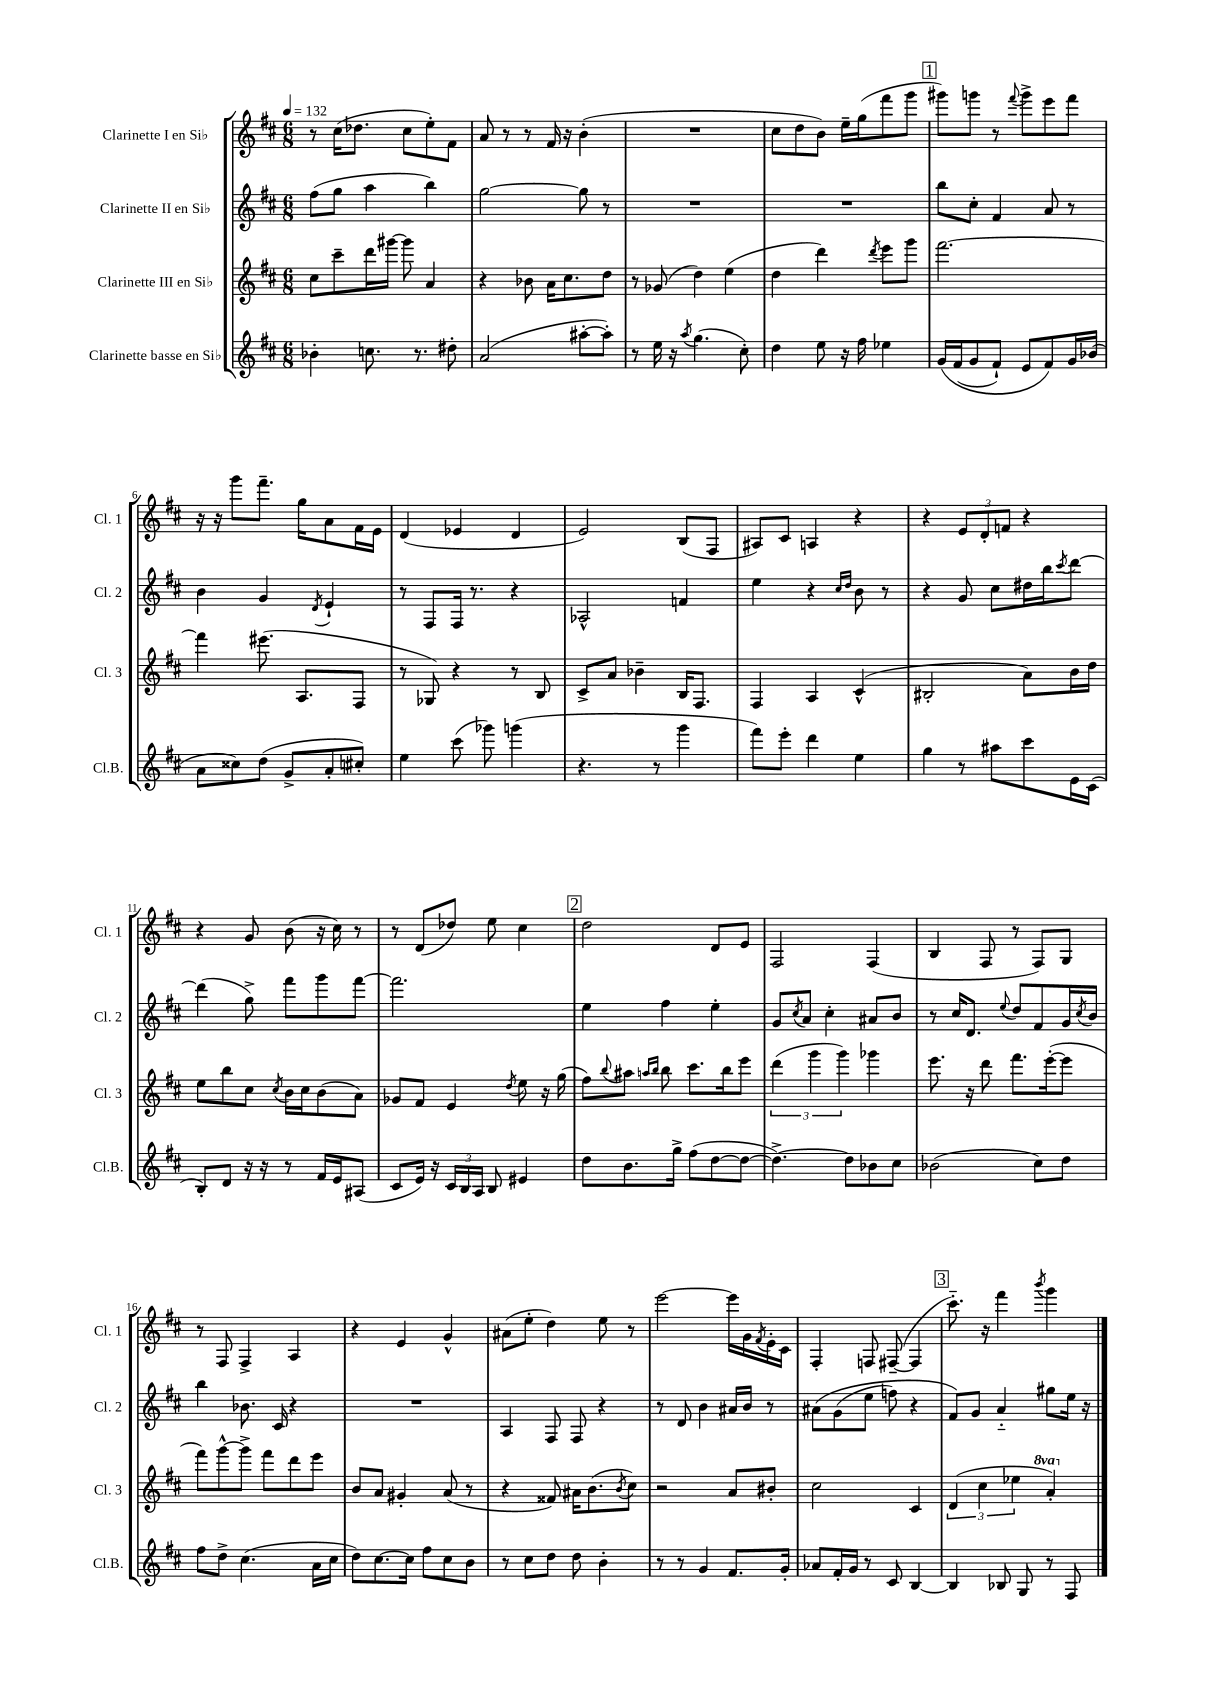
<<
\new StaffGroup <<
\new Staff = "s0" \with { instrumentName = "Clarinette I en Sib" shortInstrumentName = "Cl. 1" } {
    \clef treble \key d \major \numericTimeSignature \time 6/8 \tempo 4 = 132
    r8 cis''16( des''8. cis''8 e''8-.) fis'8 |
    a'8 r8 r8 fis'16 r16 b'4-.( |
    R2. |
    cis''8 d''8 b'8) e''16-- g''16( fis'''8 g'''8 |
    \mark \markup { \box "1" } gis'''8) g'''8 r8 \appoggiatura { fis'''8 } g'''8-> e'''8 fis'''8 |
    r16 r16 g'''8 fis'''8.-- g''16 a'8 fis'16 e'16 |
    d'4( ees'4 d'4 |
    e'2) b8( fis8 |
    ais8) cis'8 a4 r4 |
    r4 \tuplet 3/2 { e'8 d'8-. f'8 } r4 |
    r4 g'8 b'8( r16 cis''16) r8 |
    r8 d'8( des''8) e''8 cis''4 |
    \mark \markup { \box "2" } d''2 d'8 e'8 |
    fis2 fis4( |
    b4 fis8 r8 fis8) g8 |
    r8 fis8 fis4-> a4 |
    r4 e'4 g'4-^ |
    ais'8( e''8-. d''4) e''8 r8 |
    e'''2~ e'''16 g'16 \acciaccatura { fis'8 } e'16-. cis'16 |
    fis4-. f8 fis8~--( fis4 |
    \mark \markup { \box "3" } cis'''8.-_) r16 fis'''4 \acciaccatura { b'''8 } g'''4 \bar "|." |
}
\new Staff = "s1" \with { instrumentName = "Clarinette II en Sib" shortInstrumentName = "Cl. 2" } {
    \clef treble \key d \major \numericTimeSignature \time 6/8
    fis''8( g''8 a''4 b''4) |
    g''2~ g''8 r8 |
    R2. |
    R2. |
    \mark \markup { \box "1" } b''8 cis''8-. fis'4 a'8 r8 |
    b'4 g'4 \acciaccatura { d'8 } e'4-! |
    r8 fis8 fis16 r8. r4 |
    aes2-^ f'4 |
    e''4 r4 \grace { cis''16 d''16 } b'8 r8 |
    r4 g'8 cis''8 dis''16 b''16 \acciaccatura { cis'''8 } d'''8~ |
    d'''4( g''8->) fis'''8 g'''8 fis'''8~ |
    fis'''2. |
    \mark \markup { \box "2" } e''4 fis''4 e''4-. |
    g'8 \acciaccatura { cis''8 } a'8 cis''4-. ais'8 b'8 |
    r8 cis''16 d'8. \appoggiatura { e''8 } d''8 fis'8 g'16 \acciaccatura { cis''8 } b'16 |
    b''4 bes'8. cis'16 r4 |
    R2. |
    a4 fis8 fis8 r4 |
    r8 d'8 b'4 ais'16 b'16 r8 |
    ais'8\( g'8( e''8 f''8) r4 |
    \mark \markup { \box "3" } fis'8\) g'8 a'4-_ gis''8 e''16 r16 \bar "|." |
}
\new Staff = "s2" \with { instrumentName = "Clarinette III en Sib" shortInstrumentName = "Cl. 3" } {
    \clef treble \key d \major \numericTimeSignature \time 6/8 \set Staff.ottavationMarkups = #ottavation-simple-ordinals
    cis''8 cis'''8-- d'''16 gis'''16~ gis'''8 a'4 |
    r4 bes'8 a'16 cis''8. d''8 |
    r8 ges'8( d''4) e''4( |
    d''4 d'''4) \acciaccatura { d'''8 } e'''8 g'''8 |
    \mark \markup { \box "1" } fis'''2.~ |
    fis'''4 eis'''8.( a8. fis8 |
    r8 ges8) r4 r8 b8 |
    cis'8-> a'8 bes'4-- b16 fis8. |
    fis4 a4 cis'4-^( |
    bis2-. a'8) b'16 d''16 |
    e''8 b''8 cis''8 \acciaccatura { cis''8 } b'16 cis''16 b'8( a'8) |
    ges'8 fis'8 e'4 \acciaccatura { d''8 } e''8 r16 g''16( |
    \mark \markup { \box "2" } fis''8) \appoggiatura { b''8 } ais''8 \grace { a''16 b''16 } b''8 cis'''8. b''16 e'''8 |
    \tuplet 3/2 { d'''4( g'''4 g'''4) } ges'''4 |
    e'''8. r16 d'''8 fis'''8. e'''16~-.( e'''8 |
    fis'''8) g'''8~-^ g'''8-> fis'''8 d'''8 e'''8 |
    b'8 a'8 gis'4-. a'8( r8 |
    r4 fisis'8) ais'16 b'8.( \acciaccatura { b'8 } cis''8) |
    r2 a'8 bis'8-. |
    cis''2 cis'4 |
    \mark \markup { \box "3" } \tuplet 3/2 { d'4( cis''4 ees''4 } \ottava #1 a''4-.) \ottava #0 \bar "|." |
}
\new Staff = "s3" \with { instrumentName = "Clarinette basse en Sib" shortInstrumentName = "Cl.B." } {
    \clef treble \key d \major \numericTimeSignature \time 6/8
    bes'4-. c''8. r8. dis''8-. |
    a'2( ais''8~-. ais''8-.) |
    r8 e''16 r16 \acciaccatura { a''8 } g''4.( cis''8-.) |
    d''4 e''8 r16 fis''16 ees''4 |
    \mark \markup { \box "1" } g'16\( fis'16( g'8 fis'8-!) e'8 fis'8\) g'16 bes'16( |
    a'8 cisis''8) d''8( g'8-> a'8-. cis''8-.) |
    e''4 cis'''8( ges'''8) g'''4( |
    r4. r8 g'''4 |
    fis'''8) e'''8-. d'''4 e''4 |
    g''4 r8 ais''8 cis'''8 e'16 cis'16( |
    b8-.) d'8 r16 r16 r8 fis'16 e'16 ais8( |
    cis'8 e'16) r16 \tuplet 3/2 { cis'16 b16 a16 } b8 eis'4 |
    \mark \markup { \box "2" } d''8 b'8. g''16-> fis''8( d''8~ d''8~ |
    d''4.~->) d''8 bes'8 cis''8 |
    bes'2( cis''8) d''8 |
    fis''8 d''8-> cis''4.( a'16 cis''16 |
    d''8) cis''8.~ cis''16 fis''8 cis''8 b'8 |
    r8 cis''8 d''8 d''8 b'4-. |
    r8 r8 g'4 fis'8. g'16-. |
    aes'8 fis'16-. g'16 r8 cis'8 b4~ |
    \mark \markup { \box "3" } b4 bes8 g8 r8 fis8 \bar "|." |
}
>>
>>
